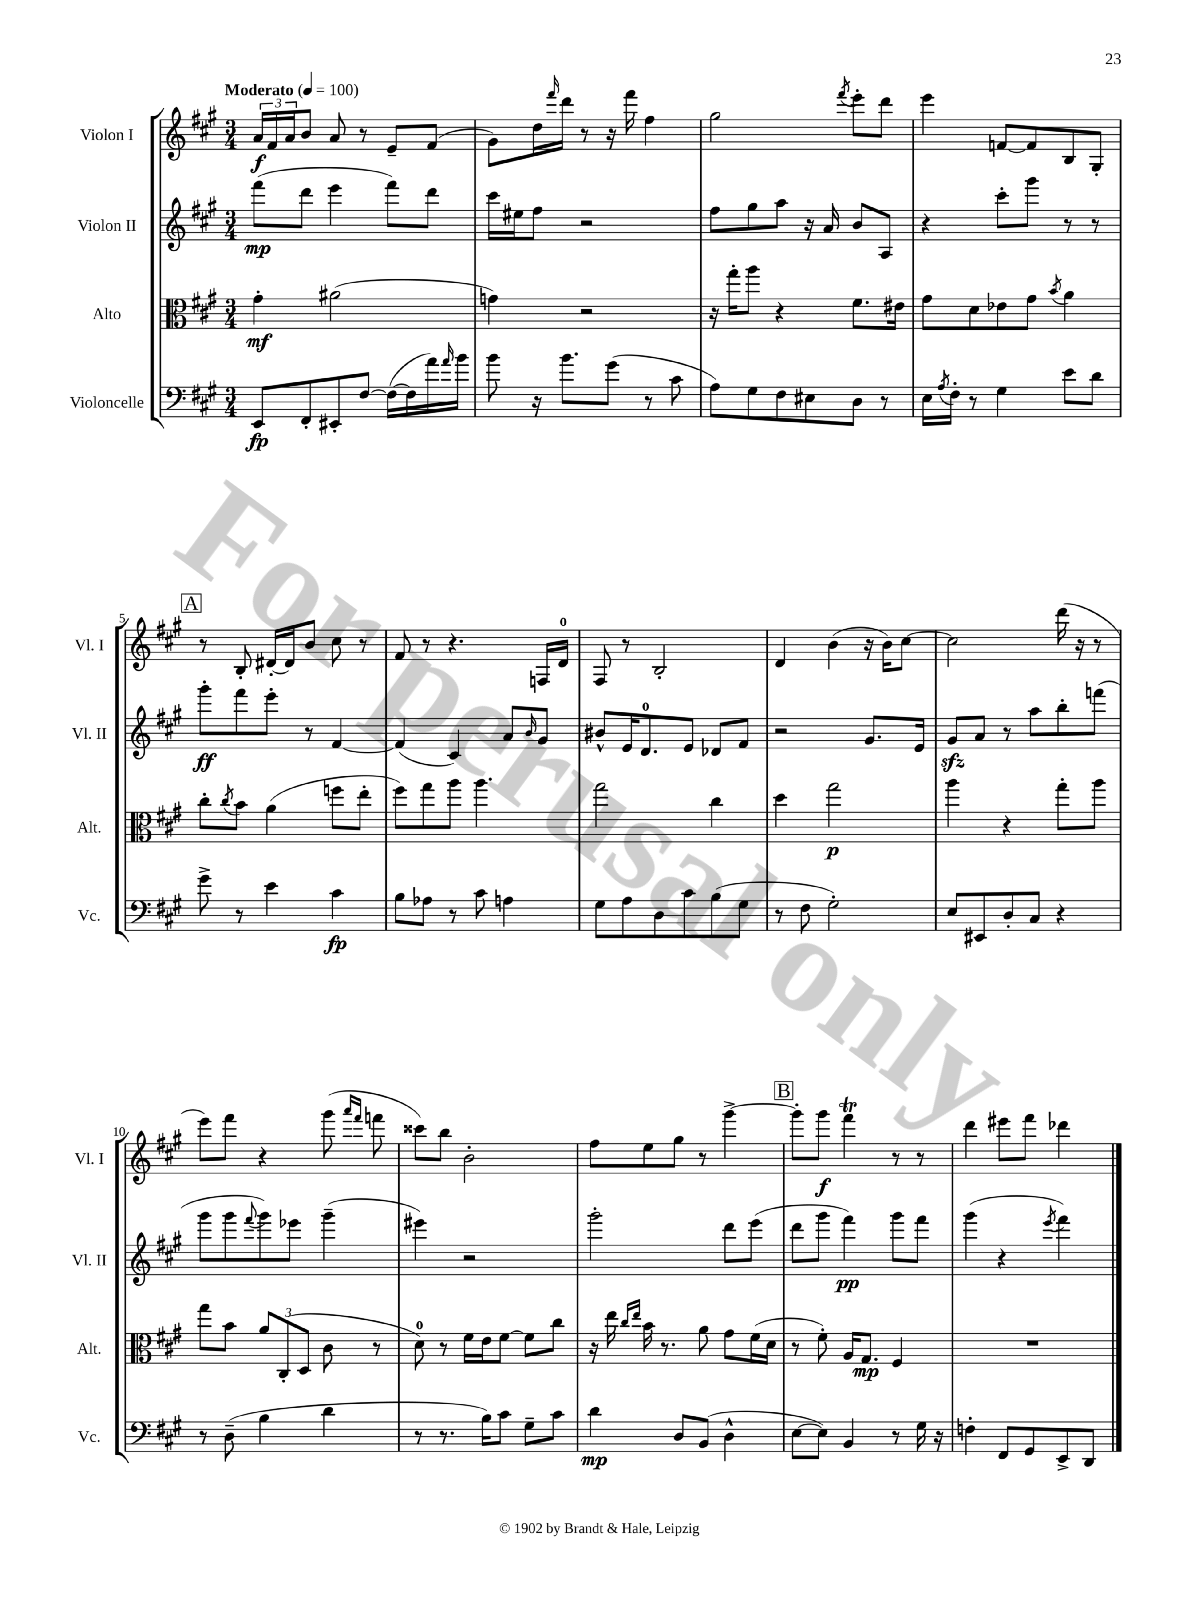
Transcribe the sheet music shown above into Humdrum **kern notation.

**kern	**dynam	**kern	**dynam	**kern	**dynam	**kern	**dynam
*part4	*part4	*part3	*part3	*part2	*part2	*part1	*part1
*staff4	*staff4	*staff3	*staff3	*staff2	*staff2	*staff1	*staff1
*I"Violoncelle	*	*I"Alto	*	*I"Violon II	*	*I"Violon I	*
*I'Vc.	*	*I'Alt.	*	*I'Vl. II	*	*I'Vl. I	*
*clefF4	*	*clefC3	*	*clefG2	*	*clefG2	*
*k[f#c#g#]	*	*k[f#c#g#]	*	*k[f#c#g#]	*	*k[f#c#g#]	*
*M3/4	*	*M3/4	*	*M3/4	*	*M3/4	*
*MM100	*	*MM100	*	*MM100	*	*MM100	*
=1	=1	=1	=1	=1	=1	=1	=1
!	!	!	!	!	!	!LO:TX:a:B:t=Moderato	!
8EE/L	fp	4g#'\	mf	(8fff#\L	mp	24a/LL	f
.	.	.	.	.	.	24f#/	.
.	.	.	.	.	.	24a/J	.
8FF#'/	.	.	.	8ddd\J	.	8b/J	.
8EE#X'/	.	(2a#X\	.	4eee\	.	8a/	.
[8F#/J	.	.	.	.	.	8r	.
(16F#\LL_	.	.	.	8fff#\L)	.	8e~/L	.
16F#\]	.	.	.	.	.	.	.
16a\)	.	.	.	8ddd\J	.	(8f#/J	.
16qqa/	.	.	.	.	.	.	.
16b\JJ	.	.	.	.	.	.	.
=2	=2	=2	=2	=2	=2	=2	=2
8b\	.	4gn\)	.	16ccc#\LL	.	8g#\L)	.
.	.	.	.	16ee#X\J	.	.	.
16r	.	.	.	8ff#\J	.	16dd\L	.
.	.	.	.	.	.	16qqfff#/	.
8.b\L	.	.	.	.	.	16ddd\JJ	.
.	.	2r	.	2r	.	8r	.
(8g#\J	.	.	.	.	.	16r	.
.	.	.	.	.	.	16fff#\	.
8r	.	.	.	.	.	4ff#\	.
8c#\	.	.	.	.	.	.	.
=3	=3	=3	=3	=3	=3	=3	=3
8A\L)	.	16r	.	8ff#\L	.	2gg#\	.
.	.	16gg#'\KL	.	.	.	.	.
8G#\	.	8aa\J	.	8gg#\	.	.	.
8F#\	.	4r	.	8aa\J	.	.	.
8E#X\	.	.	.	16r	.	.	.
.	.	.	.	16a/	.	.	.
.	.	.	.	.	.	8qfff#/	.
8D\J	.	8.f#\L	.	8b/L	.	8eee'\L	.
8r	.	.	.	8A/J	.	8ddd\J	.
.	.	16e#X\Jk	.	.	.	.	.
=4	=4	=4	=4	=4	=4	=4	=4
16E\LL	.	8g#\L	.	4r	.	4eee\	.
8qA/	.	.	.	.	.	.	.
16F#'\JJ	.	.	.	.	.	.	.
8r	.	8d\	.	.	.	.	.
4G#\	.	8e-X\	.	8ccc#'\L	.	[8fn/L	.
.	.	8g#\J	.	8ggg#\J	.	8f/]	.
.	.	8qb/	.	.	.	.	.
8e\L	.	4a\	.	8r	.	8B/	.
8d\J	.	.	.	8r	.	8G#'/J	.
!!LO:LB:g=z
!!LO:REH:place=s1:t=A
=5	=5	=5	=5	=5	=5	=5	=5
8g#^\	.	8cc#'\L	.	8ggg#'\L	ff	8r	.
.	.	8qcc#/	.	.	.	.	.
8r	.	8b\J	.	8fff#\	.	8B'/	.
4e\	.	(4a\	.	8eee'\J	.	[16d#X'/LL	.
.	.	.	.	.	.	16d#/J]	.
.	.	.	.	8r	.	8b/J	.
4c#\	fp	8ffn\L	.	[4f#/	.	8cc#\	.
.	.	8ee'\J	.	.	.	8r	.
=6	=6	=6	=6	=6	=6	=6	=6
8B\L	.	8ff#\L)	.	(4f#/]	.	8f#/	.
8A-X\J	.	8gg#\	.	.	.	8r	.
8r	.	8aa\J	.	4c#/)	.	4.r	.
8c#\	.	4.aa\	.	.	.	.	.
4An\	.	.	.	8a/L	.	.	.
.	.	.	.	16qqb/	.	.	.
.	.	.	.	8g#/J	.	16Fn/LL	.
.	.	.	.	.	.	16d/JJ	.
=7	=7	=7	=7	=7	=7	=7	=7
8G#\L	.	2gg#\	.	8b#X^^/L	.	8F#/	.
8A\	.	.	.	16e/K	.	8r	.
.	.	.	.	8.d/	.	.	.
8D\	.	.	.	.	.	2B'/	.
8c#\	.	.	.	8e/J	.	.	.
(8B\	.	4cc#\	.	8d-X/L	.	.	.
8G#\J	.	.	.	8f#/J	.	.	.
=8	=8	=8	=8	=8	=8	=8	=8
8r	.	4dd\	.	2r	.	4d/	.
8F#\	.	.	.	.	.	.	.
2G#'\)	.	2gg#\	p	.	.	(4b\	.
.	.	.	.	8.g#/L	.	16r	.
.	.	.	.	.	.	16b\KL)	.
.	.	.	.	.	.	[8cc#\J	.
.	.	.	.	16e/Jk	.	.	.
=9	=9	=9	=9	=9	=9	=9	=9
8E/L	.	4aa\	.	8g#zz/L	.	2cc#\]	.
8EE#X/	.	.	.	8a/J	.	.	.
8D'/	.	4r	.	8r	.	.	.
8C#/J	.	.	.	8aa\L	.	.	.
4r	.	8gg#'\L	.	8bb'\	.	(16ddd\	.
.	.	.	.	.	.	16r	.
.	.	8aa\J	.	(8fffn\J	.	8r	.
!!LO:LB:g=z
=10	=10	=10	=10	=10	=10	=10	=10
8r	.	8gg#\L	.	8ggg#\L	.	8eee\L)	.
(8D~\	.	8b\J	.	8ggg#\	.	8fff#\J	.
.	.	.	.	8qqfff#/	.	.	.
4B\	.	12a/L	.	8ggg#\)	.	4r	.
.	.	(12C#'/	.	.	.	.	.
.	.	.	.	8eee-X\J	.	.	.
.	.	12D/J	.	.	.	.	.
4d\	.	8c#\	.	(4ggg#~\	.	(8ggg#\	.
.	.	.	.	.	.	16qqaaa/LL	.
.	.	.	.	.	.	16qqfff#/JJ	.
.	.	8r	.	.	.	8fffn\	.
=11	=11	=11	=11	=11	=11	=11	=11
8r	.	8d\)	.	4eee#X\)	.	8ccc##X\L)	.
8.r	.	8r	.	.	.	8bb\J	.
.	.	16f#\LL	.	2r	.	2b'\	.
16B\KL)	.	16e\J	.	.	.	.	.
8c#\J	.	[8f#\J	.	.	.	.	.
8G#~\L	.	8f#\L]	.	.	.	.	.
8c#\J	.	8cc#\J	.	.	.	.	.
=12	=12	=12	=12	=12	=12	=12	=12
4d\	mp	16r	.	2ggg#'\	.	8ff#\L	.
.	.	16ee\	.	.	.	.	.
.	.	16qqcc#/LL	.	.	.	.	.
.	.	16qqee/JJ	.	.	.	.	.
.	.	16b\	.	.	.	8ee\	.
.	.	8.r	.	.	.	.	.
8D/L	.	.	.	.	.	8gg#\J	.
(8BB/J	.	8a\	.	.	.	8r	.
4D^^\	.	8g#\L	.	8ddd\L	.	[4ggg#^\	.
.	.	(16f#\L	.	(8eee\J	.	.	.
.	.	16d\JJ	.	.	.	.	.
!!LO:REH:place=s1:t=B
=13	=13	=13	=13	=13	=13	=13	=13
[8E\L	.	8r	.	8ddd\L	.	8ggg#'\L]	.
8E\J])	.	8f#'\)	.	8ggg#\J	.	8ggg#\J	f
4BB/	.	16A/KL	.	4fff#\)	pp	4fff#T\	.
.	.	8.G#/J	mp	.	.	.	.
8r	.	4F#/	.	8ggg#\L	.	8r	.
16G#\	.	.	.	8fff#\J	.	8r	.
16r	.	.	.	.	.	.	.
=14	=14	=14	=14	=14	=14	=14	=14
4Fn'\	.	2.r	.	(4ggg#\	.	4ddd\	.
8FF#/L	.	.	.	4r	.	8eee#X\L	.
8GG#/	.	.	.	.	.	8fff#\J	.
.	.	.	.	8qeee/	.	.	.
8EE^/	.	.	.	4fff#\)	.	4ddd-X\	.
8DD/J	.	.	.	.	.	.	.
==	==	==	==	==	==	==	==
*-	*-	*-	*-	*-	*-	*-	*-
